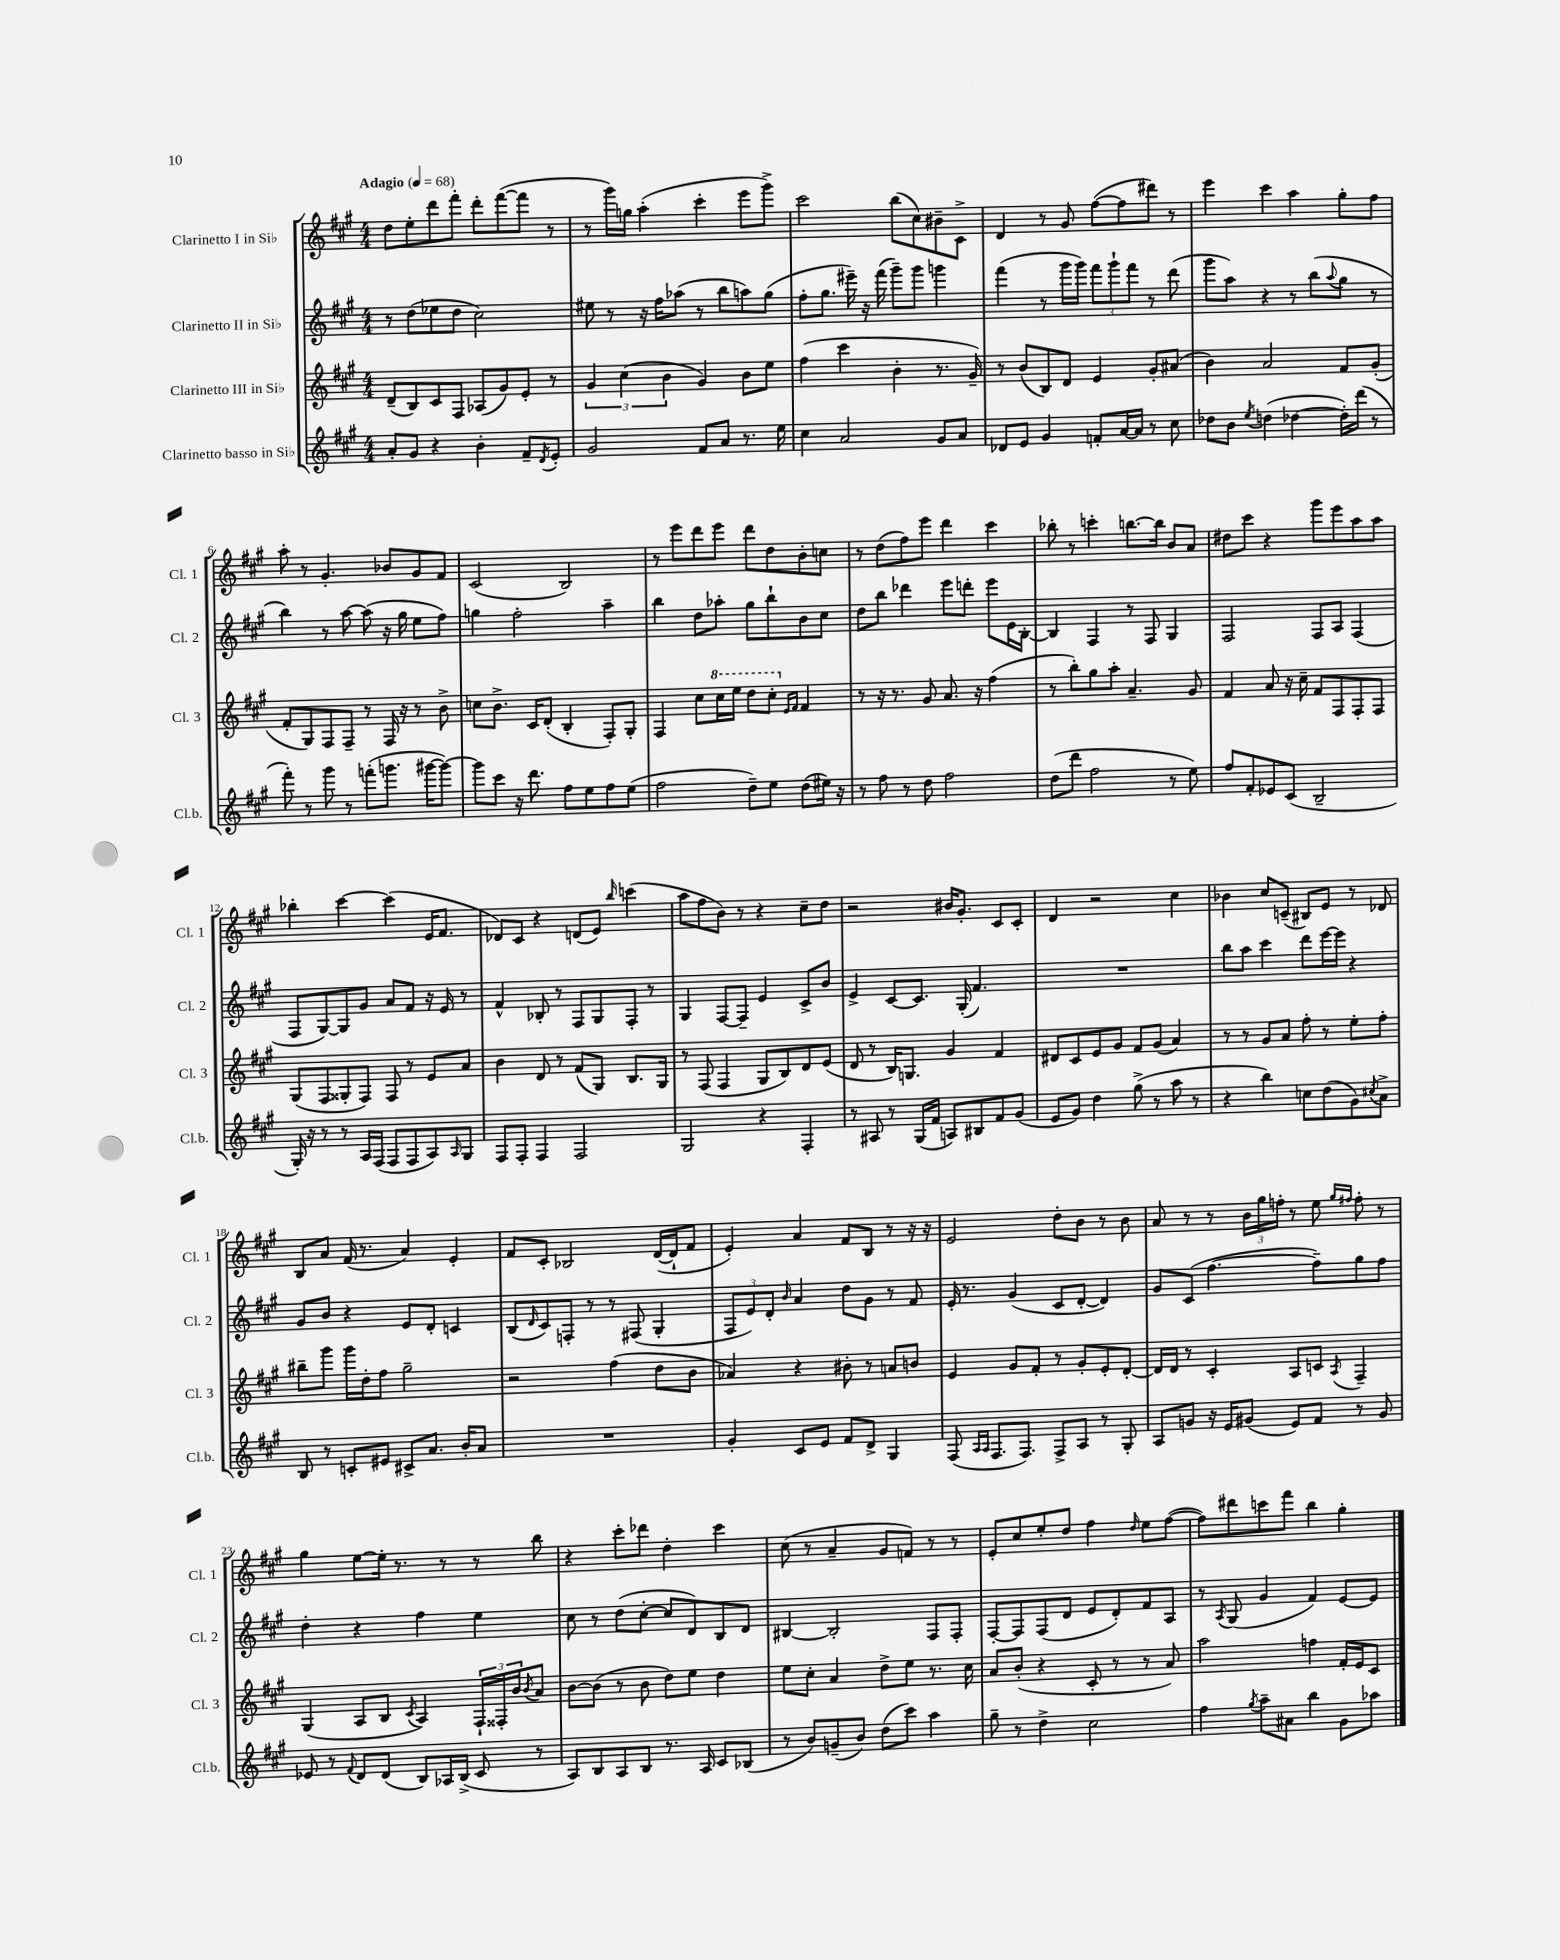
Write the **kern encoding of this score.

**kern	**kern	**kern	**kern
*staff4	*staff3	*staff2	*staff1
*clefG2	*clefG2	*clefG2	*clefG2
*k[f#c#g#]	*k[f#c#g#]	*k[f#c#g#]	*k[f#c#g#]
*M4/4	*M4/4	*M4/4	*M4/4
*MM68	*MM68	*MM68	*MM68
8a'	(8d~	8r	8dd
8g#	8B)	(8dd	8ee'
4r	8c#	8ee-	8ddd
.	8F#	8dd	8fff#'
4b'	(8A-	2cc#)	8ddd'
.	8g#)	.	([8fff#
8f#~	8e'	.	8fff#]
8qd	.	.	.
8e'	8r	.	8r
=	=	=	=
2g#	6g#	8ee#	8r
.	.	8r	16ggg#)
.	(6cc#	.	.
.	.	.	16gg
.	.	16r	(4aa'
.	.	16ff#	.
.	6b	.	.
.	.	(8aa-	.
8f#	4g#)	8r	4ccc#'
8a	.	8bb	.
8.r	8b	8aa)	8eee
.	8ee	(8gg#	8ggg#^)
16ee	.	.	.
=	=	=	=
4cc#	(4ff#	8ff#'	2ccc#
.	.	8.gg#	.
2a	4ccc#	.	.
.	.	16eee#~)	.
.	.	16r	.
.	.	(16fff#	.
.	4b'	8ggg#~)	(8bb
.	.	8ggg#	8cc#)
8g#	8.r	4ggg	8b#~
8a	.	.	8c#^
.	16g#~)	.	.
=	=	=	=
8d-	8r	(4fff#	4d
8e	(8b	.	.
4g#	8B)	8r	8r
.	8d	16ggg#	8g#
.	.	16ggg#)	.
8f'	4e	12fff#	([8ff#
.	.	12ggg#`	.
[16a	.	.	8ff#]
.	.	12fff#	.
16a]	.	.	.
8r	8g#'	8r	8ddd#)
8cc#	(8a#	(8ddd	8r
=	=	=	=
8dd-	4b)	8ggg#	4eee
8b	.	8aa)	.
8qee	.	.	.
(4dd	2a	4r	4ccc#
[4dd-	.	8r	4aa
.	.	(8bb	.
.	.	8qqaa	.
16dd-'])	8f#	8gg#	8gg#'
(16ddd	.	.	.
8r	(8g#'	8r	8ff#
=	=	=	=
8fff#')	8f#'	4bb)	8aa'
8r	8G#)	.	8r
8ggg#	8F#	8r	4.g#'
8r	8F#~	[8aa	.
(8fff'	8r	(8aa]	.
8.ggg	16F#	16r	8b-
.	16r	16gg#	.
.	8r	8ee	8g#
[16ggg#	.	.	.
8ggg#_)	8b^	8ff#)	8f#
=	=	=	=
8ggg#]	8cc	4gg	(2c#
8ccc#	8.b^	.	.
16r	.	2ff#'	.
8.ddd	16c#	.	.
.	(8d'	.	.
8ff#	4B'	.	2B)
8ee	.	.	.
8ff#	8F#')	4aa~	.
(8ee	8G#'	.	.
=	=	=	=
2ff#	4F#	4bb	8r
.	.	.	8eee
.	8cc#	8dd	8ddd
.	16ccc#	8aa-'	8eee
.	16eee	.	.
8dd~)	8ddd	8gg#	8ddd
8ee	8ccc#'	8bb`	8dd
.	16qqe	.	.
.	16qqf#	.	.
(8dd	4f#	8b	8b'
16ee#)	.	8cc#	8cc
16r	.	.	.
=	=	=	=
8r	8r	8dd	8r
8ff#	16r	8bb	(8dd
.	8.r	.	.
8r	.	4ddd-	8ff#)
8dd	8g#	.	8eee
2ff#	8.a	8eee	4ddd
.	.	8ddd'	.
.	16r	.	.
.	(4ff#	8eee	4ccc#
.	.	16e	.
.	.	[16B'	.
=	=	=	=
(8dd	8r	4B]	8bb-'
8ddd	8bb')	.	8r
2ff#	8gg#	4F#	4ccc'
.	8aa'	.	.
.	4.a~	8r	[8.bb
.	.	8F#	.
.	.	.	16bb]
8r	.	4G#	8b
8ee)	8g#	.	8a
=	=	=	=
8ff#	4f#	2F#	8dd#
8f#'	.	.	8ccc#
8e-	8a	.	4r
(8c#	16r	.	.
.	16cc#~	.	.
2B~	8f#	8F#	8ggg#
.	8F#	8A	8eee
.	8F#'	(4F#	8aa
.	8F#	.	8aa
=	=	=	=
16G#')	(8G#	8F#	4bb-'
16r	.	.	.
8r	8F#	[8G#)	.
8r	8G##'	8G#]	[4ccc#
16A	8F#)	8g#	.
(16F#	.	.	.
8F#	8F#	8a	(4ccc#]
8F#	8r	8f#	.
8A)	8e	16r	16e
.	.	16e	8.f#
16qqA	.	.	.
8G#	8a	8r	.
=	=	=	=
8F#	4b	4f#^^	8d-)
8F#'	.	.	8c#
4F#	8d	8B-'	4r
.	8r	8r	.
2F#	(8f#	8F#	(8d
.	8G#)	8G#	8e)
.	.	.	16qqbb
.	8.B	8F#'	(4ccc
.	.	8r	.
.	16G#	.	.
=	=	=	=
2G#	8r	4G#	8aa
.	(8F#	.	8ff#
.	4F#	[8F#	8b)
.	.	8F#~]	8r
4r	8G#	4e	4r
.	8B)	.	.
4F#'	8d	8c#^	8cc#~
.	(8e	8b	8dd
=	=	=	=
8r	8d	4e^	2r
8A#	8r	.	.
8r	16B)	[8c#	.
.	8.G	.	.
(16G#	.	8.c#]	.
16f#	.	.	.
8A)	4g#	.	16b#
.	.	(16G#'	8.g#'
8B#	.	4.f#)	.
8f#	4f#	.	8c#
(8g#	.	.	8c#'
=	=	=	=
8e	8d#	1r	4d
8g#)	8c#	.	.
4dd	8e	.	2r
.	8g#	.	.
(8gg#^	8f#	.	.
8r	(8g#	.	.
8aa	4a)	.	4cc#
8r	.	.	.
=	=	=	=
4r	8r	8bb	4b-
.	8r	8aa	.
4bb)	8g#	4ccc#	8cc#
.	8a	.	(8c~
8cc	8ff#'	8ddd	8B#)
(8dd	8r	[16eee	8e
.	.	16eee]	.
8g#)	8ee'	4r	8r
8qcc#	.	.	.
8a^	8ff#'	.	8d-
=	=	=	=
8B	8bb#~	8g#	8B
8r	8ggg#	8b	8a
8c'	16ggg#	4r	(16f#
.	16dd'	.	8.r
8e#	8ff#	.	.
8c#^	2gg#~	8e	4a)
8.a	.	8d'	.
.	.	4c	4e'
16b'	.	.	.
8a	.	.	.
=	=	=	=
1r	2r	(8B	8f#
.	.	16qqd	.
.	.	8c#)	8c#'
.	.	8F'	2B-
.	.	8r	.
.	(4ff#	8r	.
.	.	(8F#	.
.	8dd	4G#'	([16d
.	.	.	16d`]
.	8b	.	8f#
=	=	=	=
4g#'	4a-)	12F#	4e')
.	.	12e)	.
.	.	12d'	.
.	.	16qqb	.
8c#	4r	4a	4a
8e	.	.	.
8f#	8b#'	8dd	8f#
8d^	8r	8g#	8B
4G#	8a	8r	8r
.	8b	8f#	16r
.	.	.	16r
=	=	=	=
(8F#	4e	16e'	2e
.	.	8.r	.
16qqA	.	.	.
16qqA	.	.	.
8.F#	.	.	.
.	8g#	(4g#	.
8.F#)	.	.	.
.	8f#'	.	.
8F#^	8r	8c#	8dd'
8A	8g#'	[8d'	8b
8r	8e'	4d])	8r
8G#'	[8d'	.	8b
=	=	=	=
8A	16d]	8g#	8a
.	16d	.	.
8g	8r	(8c#	8r
16r	4c#'	[4.ff#	8r
16e	.	.	.
(8g#	.	.	24b
.	.	.	24gg#
.	.	.	24ff'
8e)	8A	.	8r
8f#	8c	8ff#~])	8ee
.	.	.	16qqgg#
.	8qA	.	16qqff#
8r	4F#~	8gg#	8ff#'
8g#	.	8ff#	8r
=	=	=	=
8e-	(4G#	4dd'	4gg#
8r	.	.	.
8qqf#	.	.	.
8d	8A	4r	[8ee
(8d	8B	.	16ee']
.	.	.	8.r
.	8qc#	.	.
8B)	4A)	4ff#	.
16A-	.	.	8r
(16B^	.	.	.
8c#	24F#`	4ee	8r
.	24F##'	.	.
.	24b	.	.
.	8qb	.	.
8r	8a	.	8bb
=	=	=	=
8A)	[8b	8cc#	4r
8B	(8b]	8r	.
8A	8r	(8dd	8ccc#'
8B	8b	[8cc#'	8ddd-
8.r	8dd)	8cc#]	4dd'
.	8ee	8d)	.
16A	.	.	.
8c#	4dd	8B	4ccc#
(8B-	.	8d	.
=	=	=	=
8r	8ee	[4B#	(8cc#
8b)	8cc#'	.	8r
(8g~	4a	2B#']	4a~
8b)	.	.	.
(8dd	8dd^	.	8g#
8ccc#)	8ee	.	8f)
4aa	8.r	8F#	8r
.	.	8F#'	8r
.	16cc#	.	.
=	=	=	=
8gg#~	8a	[8F#'	8e'
8r	(8b'	8F#]	8cc#
4dd^	4r	(8F#	8ee'
.	.	8d	8dd
2cc#	8c#'	8e	4ff#
.	8r	8d')	.
.	.	.	16qqdd
.	8r	8f#	8ee
.	8a)	8A	([8ff#
=	=	=	=
4ff#	2aa	8r	8ff#])
.	.	8qA	.
.	.	(8G#	8ddd#
8qgg#	.	.	.
8aa~	.	4g#	8ccc
8a#	.	.	8fff#
4bb	4ff	4f#)	4bb
8g#	16f#'	[8e	4gg#'
.	16e	.	.
8aa-	8c#	8e]	.
==	==	==	==
*-	*-	*-	*-
